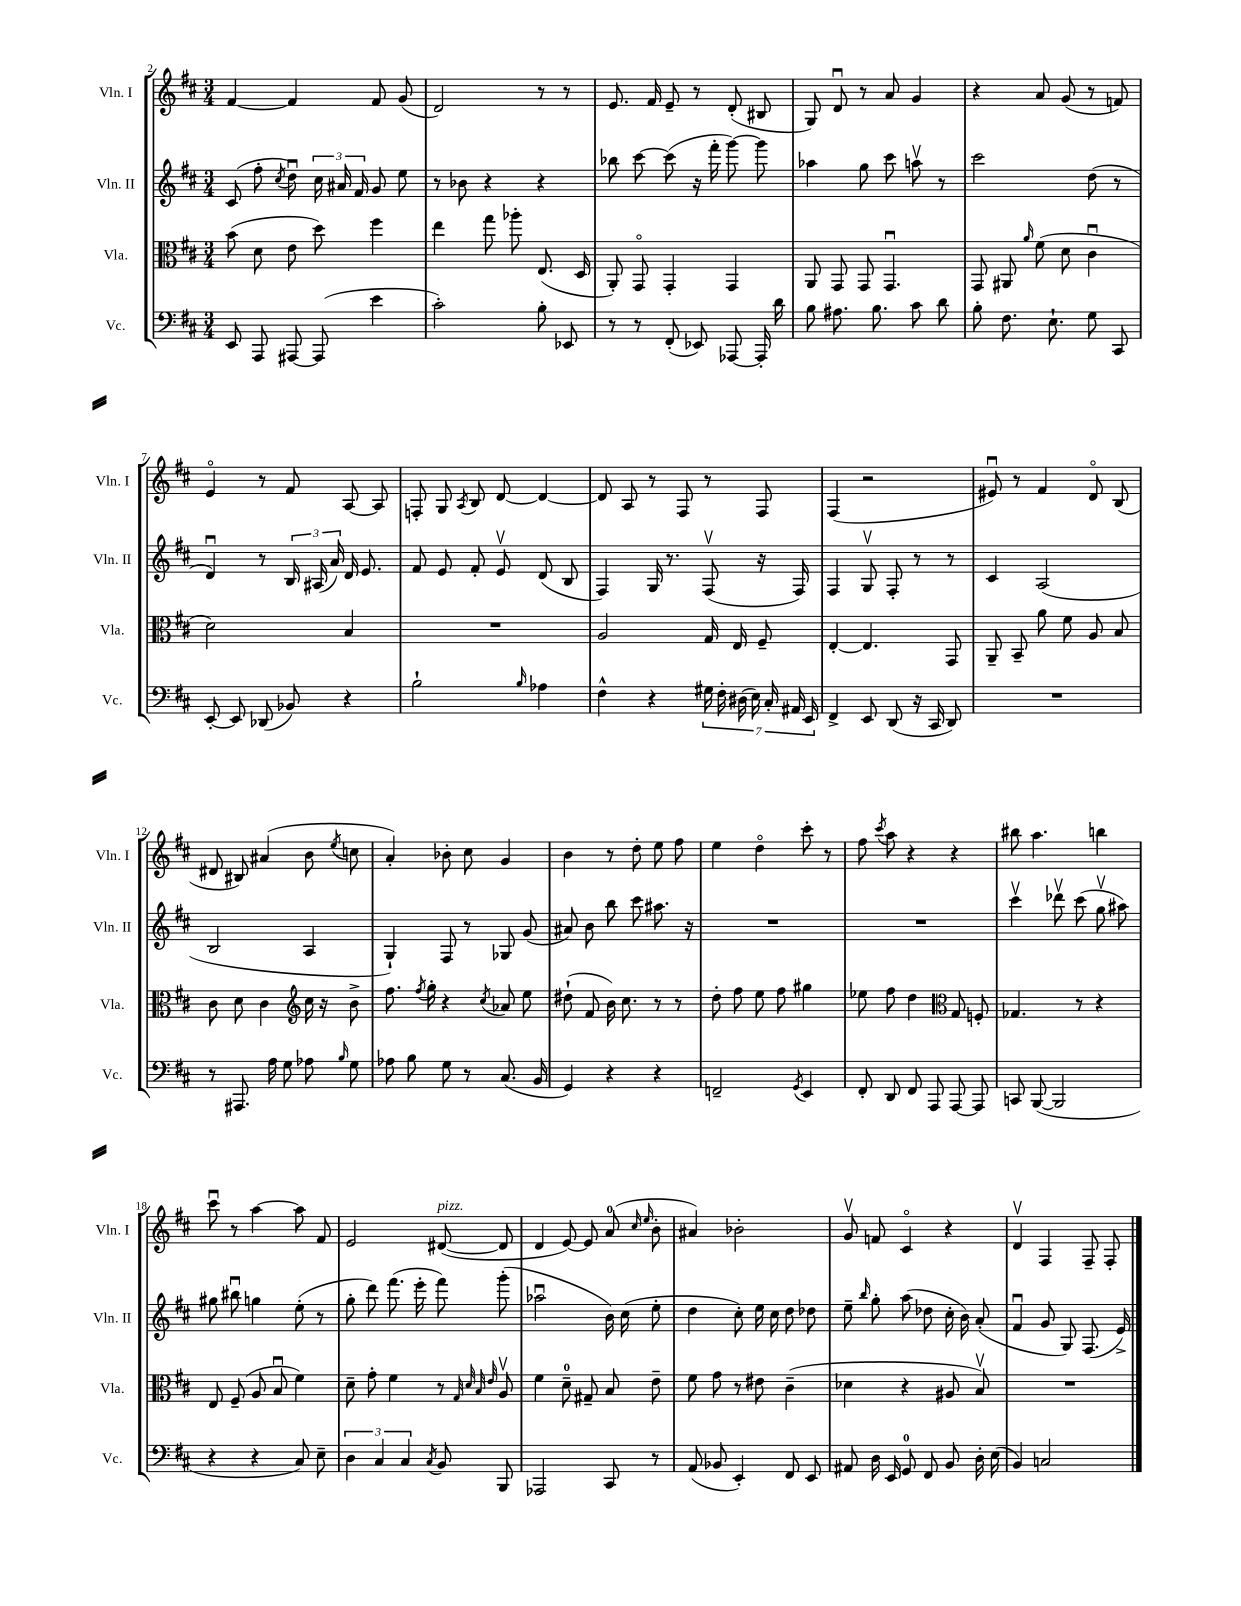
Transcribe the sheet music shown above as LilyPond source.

<<
\new StaffGroup <<
\new Staff = "s0" \with { instrumentName = "Vln. I" shortInstrumentName = "Vln. I" } {
    \clef treble \key d \major \numericTimeSignature \time 3/4
    \autoBeamOff fis'4~ fis'4 fis'8 g'8( |
    d'2) r8 r8 |
    e'8. fis'16 e'8-- r8 d'8-.( bis8 |
    g8) d'8\downbow r8 a'8 g'4 |
    r4 a'8 g'8( r8 f'8) |
    e'4\flageolet r8 fis'8 a8~ a8 |
    f8-. g8 \acciaccatura { a8 } b8 d'8~ d'4~ |
    d'8 a8 r8 fis8 r8 fis8 |
    fis4( r2 |
    eis'8\downbow) r8 fis'4 d'8\flageolet b8( |
    dis'8 bis8) ais'4( b'8 \acciaccatura { e''8 } c''8 |
    a'4-.) bes'8-. cis''8 g'4 |
    b'4 r8 d''8-. e''8 fis''8 |
    e''4 d''4\flageolet cis'''8-. r8 |
    fis''8 \acciaccatura { cis'''8 } a''8 r4 r4 |
    bis''8 a''4. b''4 |
    cis'''8\downbow r8 a''4~ a''8 fis'8 |
    e'2 dis'8~^\markup { \italic "pizz." }( dis'8 |
    d'4 e'8~) e'8 a'8-0( \grace { cis''16 e''16 } b'8-. |
    ais'4) bes'2-. |
    g'8\upbow f'8 cis'4\flageolet r4 |
    d'4\upbow fis4 fis8-- fis8-. \bar "|." |
}
\new Staff = "s1" \with { instrumentName = "Vln. II" shortInstrumentName = "Vln. II" } {
    \clef treble \key d \major \numericTimeSignature \time 3/4
    \autoBeamOff cis'8( fis''8-. \acciaccatura { cis''8 } d''8\downbow) \tuplet 3/2 { cis''16 ais'16 fis'16 } g'8 e''8 |
    r8 bes'8 r4 r4 |
    bes''8 cis'''8~ cis'''8( r16 fis'''16-. g'''8~) g'''8 |
    aes''4 g''8 cis'''8 a''8\upbow r8 |
    cis'''2 d''8( r8 |
    d'4\downbow) r8 \tuplet 3/2 { b16 ais16( a'16) } d'16 e'8. |
    fis'8 e'8 fis'8-. e'8\upbow d'8( b8 |
    fis4) g16 r8. fis8\upbow( r16 fis16) |
    fis4 g8\upbow fis8-. r8 r8 |
    cis'4 a2( |
    b2 a4 |
    g4-!) fis8 r8 ges8 g'8( |
    ais'8) b'8 b''8 cis'''8 ais''8. r16 |
    R2. |
    R2. |
    cis'''4\upbow des'''8\upbow cis'''8( g''8\upbow ais''8) |
    gis''8 bis''8\downbow g''4 e''8-.( r8 |
    g''8-. d'''8) fis'''8.( e'''16-. fis'''8) g'''8-.( |
    aes''2\downbow b'16) cis''16( e''8-. |
    d''4 cis''8-.) e''16 cis''16 d''8 des''8 |
    e''8-- \grace { b''16 } g''8-. a''8( des''8 cis''16-. b'16) a'8-.( |
    fis'4\downbow g'8 g8) fis8.( e'16->) \bar "|." |
}
\new Staff = "s2" \with { instrumentName = "Vla." shortInstrumentName = "Vla." } {
    \clef alto \key d \major \numericTimeSignature \time 3/4
    \autoBeamOff b'8( d'8 e'8 d''8) fis''4 |
    e''4 g''8 aes''8-. e8.( d16 |
    a,8-.) g,8\flageolet g,4-. g,4 |
    a,8 g,8 g,8 g,4.\downbow |
    g,8 ais,8 \grace { a'16 } fis'8( d'8 cis'4\downbow |
    d'2) b4 |
    R2. |
    a2 g16 e16 fis8-- |
    e4~-. e4. g,8 |
    a,8-- b,8-- a'8 fis'8 a8 b8 |
    cis'8 d'8 cis'4 \clef treble cis''16 r16 b'8-> |
    fis''8. \acciaccatura { fis''8 } g''16-. r4 \acciaccatura { cis''8 } aes'8 e''8 |
    dis''8-!( fis'8 b'16) cis''8. r8 r8 |
    d''8-. fis''8 e''8 fis''8 gis''4 |
    ees''8 fis''8 d''4 \clef alto g8 f8-. |
    ges4. r8 r4 |
    e8 fis8--( a8 b8\downbow fis'4) |
    d'8-- g'8-. fis'4 r8 \grace { g32 d'32 b32 e'32 } a8\upbow |
    fis'4 d'8-0-- gis8-- b8 e'8-- |
    fis'8 g'8 r8 eis'8 cis'4--( |
    des'4 r4 ais8 b8\upbow) |
    R2. \bar "|." |
}
\new Staff = "s3" \with { instrumentName = "Vc." shortInstrumentName = "Vc." } {
    \clef bass \key d \major \numericTimeSignature \time 3/4
    \autoBeamOff e,8 a,,8 ais,,8~ ais,,8( e'4 |
    cis'2-.) b8-. ees,8 |
    r8 r8 fis,8-.( ees,8) aes,,8~ aes,,16-. d'16 |
    b8 ais8. b8. cis'8 d'8 |
    b8-. fis8. e8.-! g8 cis,8 |
    e,8~-. e,8 des,8( bes,8) r4 |
    b2-! \grace { b16 } aes4 |
    fis4-^ r4 \tuplet 7/4 { gis16 fis16-. dis16( e16) cis16-. ais,16 e,16 } |
    fis,4-> e,8 d,8( r16 cis,16 d,8) |
    R2. |
    r8 ais,,8. a16 g8 aes8 \grace { b16 } g8 |
    aes8 b8 g8 r8 cis8.( b,16 |
    g,4) r4 r4 |
    f,2-- \acciaccatura { g,8 } e,4 |
    fis,8-. d,8 fis,8 a,,8 a,,8~ a,,8 |
    c,8 b,,8~( b,,2 |
    r4 r4 cis8) e8-- |
    \tuplet 3/2 { d4 cis4 cis4 } \acciaccatura { cis8 } b,8 b,,8 |
    aes,,2 cis,8 r8 |
    a,8( bes,8 e,4-.) fis,8 e,8 |
    ais,8 d16 e,16 g,8-0 fis,8 b,8 d16-. e16( |
    b,4) c2 \bar "|." |
}
>>
>>
\layout { \context { \Score currentBarNumber = #2 } }
